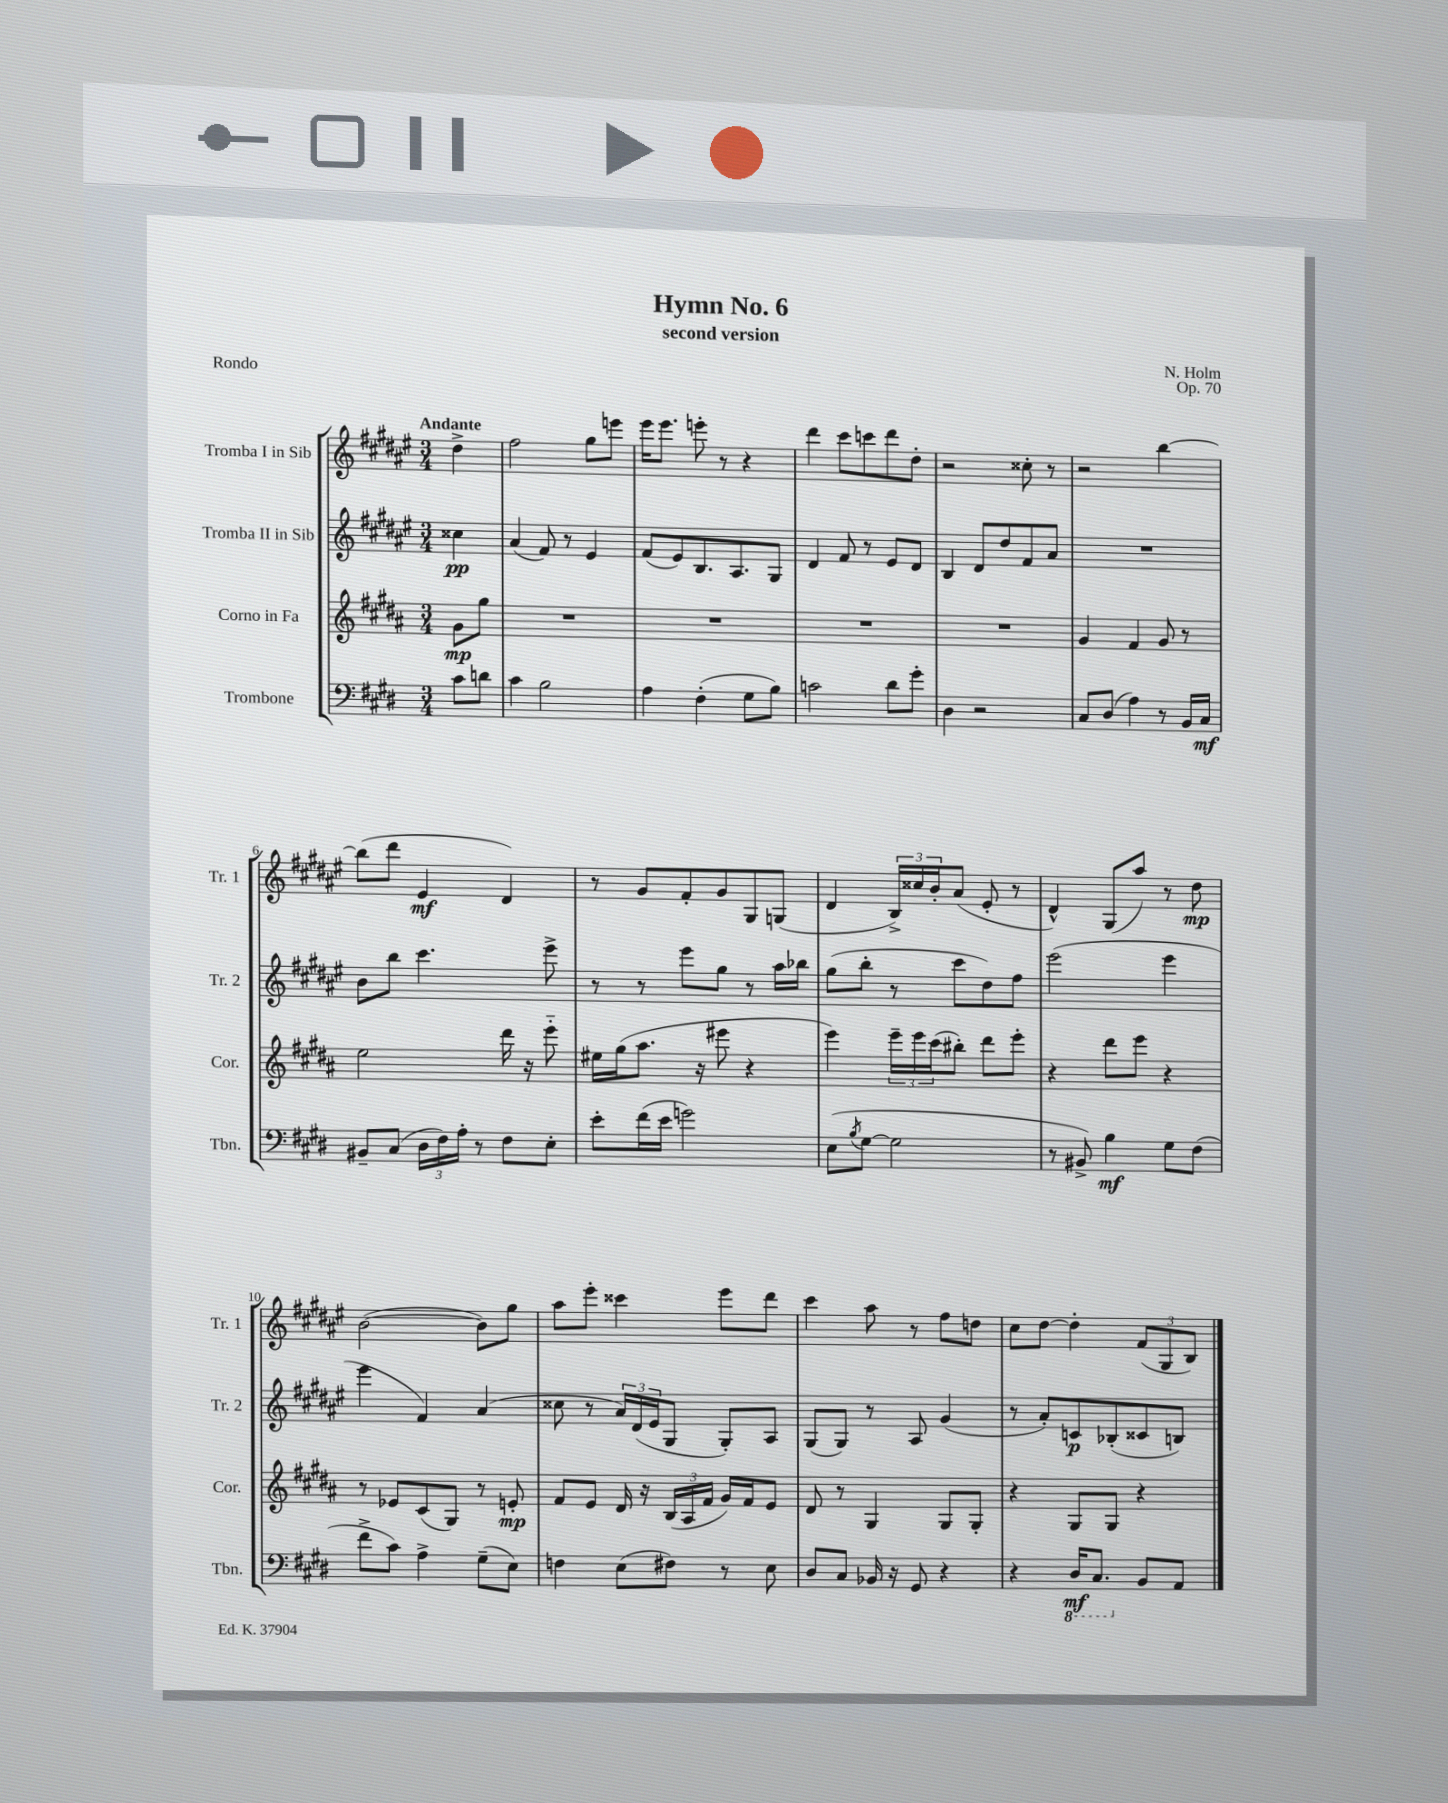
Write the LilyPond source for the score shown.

\header { title = "Hymn No. 6" composer = "N. Holm" subtitle = "second version" opus = "Op. 70" piece = "Rondo" }
<<
\new StaffGroup <<
\new Staff = "s0" \with { instrumentName = "Tromba I in Sib" shortInstrumentName = "Tr. 1" } {
    \clef treble \key fis \major \numericTimeSignature \time 3/4 \partial 4 \tempo "Andante"
    dis''4-> |
    fis''2 gis''8 e'''8 |
    eis'''16 eis'''8. e'''8-. r8 r4 |
    dis'''4 cis'''8 c'''8 dis'''8 dis''8-. |
    r2 cisis''8-. r8 |
    r2 b''4~ |
    b''8( dis'''8 eis'4\mf dis'4) |
    r8 gis'8 fis'8-. gis'8 gis8 g8( |
    dis'4 \tuplet 3/2 { b16->) cisis''16 b'16-. } ais'8( eis'8-. r8 |
    dis'4-^) gis8( ais''8) r8 dis''8\mp |
    b'2~( b'8) gis''8 |
    ais''8 eis'''8-. cisis'''4 eis'''8 dis'''8 |
    cis'''4 ais''8 r8 fis''8 d''8 |
    cis''8 dis''8~ dis''4-. \tuplet 3/2 { fis'8( gis8 b8) } \bar "|." |
}
\new Staff = "s1" \with { instrumentName = "Tromba II in Sib" shortInstrumentName = "Tr. 2" } {
    \clef treble \key fis \major \numericTimeSignature \time 3/4 \partial 4
    cisis''4\pp |
    ais'4( fis'8) r8 eis'4 |
    fis'8( eis'8) b8. ais8. gis8 |
    dis'4 fis'8 r8 eis'8 dis'8 |
    b4 dis'8 dis''8 fis'8 ais'8 |
    R2. |
    b'8 b''8 cis'''4. eis'''8-> |
    r8 r8 eis'''8 gis''8 r8 ais''16 bes''16 |
    gis''8( b''8-. r8 cis'''8 dis''8) fis''8 |
    eis'''2( eis'''4 |
    eis'''4 fis'4) ais'4( |
    cisis''8 r8 \tuplet 3/2 { ais'16) dis'16( eis'16 } gis8 gis8-.) ais8 |
    gis8( gis8) r8 ais8 gis'4( |
    r8 ais'8-.) c'8\p bes8-.( cisis'8 b8) \bar "|." |
}
\new Staff = "s2" \with { instrumentName = "Corno in Fa" shortInstrumentName = "Cor." } {
    \clef treble \key b \major \numericTimeSignature \time 3/4 \partial 4
    gis'8\mp gis''8 |
    R2. |
    R2. |
    R2. |
    R2. |
    gis'4 fis'4 gis'8 r8 |
    e''2 dis'''16 r16 e'''8-_ |
    eis''16 gis''16( ais''8. r16 eis'''8 r4 |
    e'''4) \tuplet 3/2 { e'''16-- e'''16 cis'''16( } bis''8-.) dis'''8 e'''8-. |
    r4 dis'''8 e'''8 r4 |
    r8 ees'8 cis'8( gis8) r8 e'8-.\mp |
    fis'8 e'8 dis'16 r16 \tuplet 3/2 { b16( ais16 fis'16 } gis'16) fis'16 e'8 |
    dis'8 r8 gis4 gis8 gis8-. |
    r4 gis8 gis8 r4 \bar "|." |
}
\new Staff = "s3" \with { instrumentName = "Trombone" shortInstrumentName = "Tbn." } {
    \clef bass \key e \major \numericTimeSignature \time 3/4 \partial 4
    cis'8 d'8 |
    cis'4 b2 |
    a4 fis4-.( gis8 b8) |
    c'2 dis'8 gis'8-. |
    dis4 r2 |
    cis8 dis8( a4) r8 b,16 cis16\mf |
    bis,8-- cis8( \tuplet 3/2 { dis16 fis16) a16-. } r8 fis8 e8-. |
    e'8-. fis'16( e'16 g'2) |
    e8( \acciaccatura { b8 } gis8~ gis2 |
    r8 bis,8->) b4\mf gis8 fis8( |
    fis'8-> cis'8) a4-> gis8--( e8) |
    f4 e8( fis8) r8 e8 |
    dis8 cis8 bes,16 r16 gis,8 r4 |
    r4 \ottava #-1 dis,16\mf cis,8. \ottava #0 b,8 a,8 \bar "|." |
}
>>
>>
